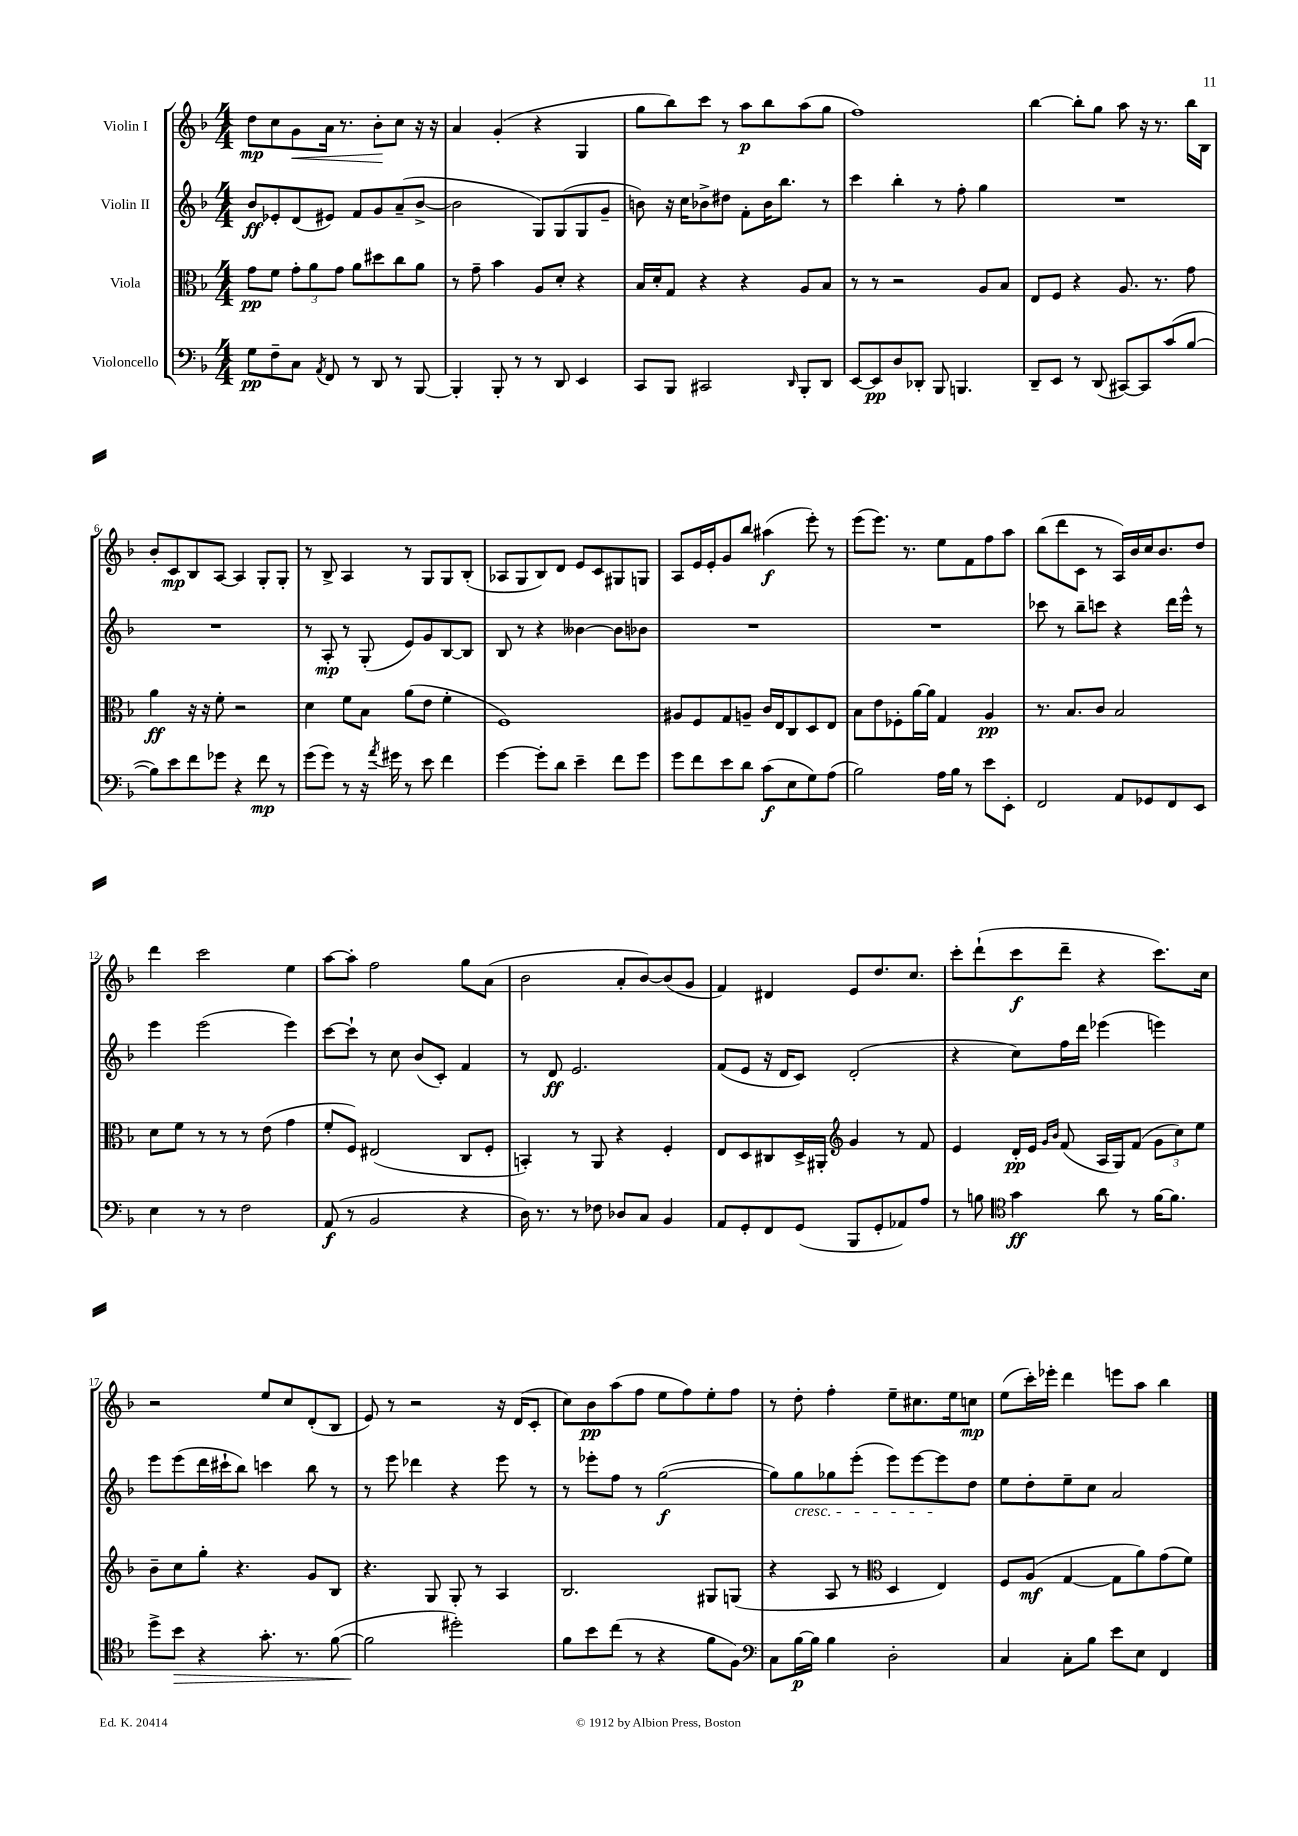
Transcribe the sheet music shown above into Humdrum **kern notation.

**kern	**kern	**kern	**kern
*staff4	*staff3	*staff2	*staff1
*clefF4	*clefC3	*clefG2	*clefG2
*k[b-]	*k[b-]	*k[b-]	*k[b-]
*M4/4	*M4/4	*M4/4	*M4/4
8G	8g	8b-	8dd
8F~	8f	8e-'	8cc
8C	12g'	(8d	8g
.	12a	.	.
8qAA	.	.	.
8FF	.	8e#)	16a
.	12g	.	.
.	.	.	8.r
8r	8a	8f	.
8DD	8dd#	8g	8b-'
8r	8cc	(8a~	8cc
[8BBB-	8a	[8b-^	16r
.	.	.	16r
=	=	=	=
4BBB-']	8r	2b-]	4a
.	8g~	.	.
8BBB-'	4b-	.	(4g'
8r	.	.	.
8r	8A	8G)	4r
8DD	8d'	(8G	.
4EE	4r	8G	4G
.	.	8g~	.
=	=	=	=
8CC	16B-	8b)	8gg
.	16d'	.	.
8BBB-	8G	16r	8bb-)
.	.	16cc	.
2CC#	4r	8b-^	8ccc
.	.	8dd#	8r
.	4r	8f'	8aa
.	.	16b-	8bb-
.	.	8.bb-	.
16qqDD	.	.	.
8BBB-'	8A	.	(8aa
8DD	8B-	8r	8gg
=	=	=	=
[8EE	8r	4ccc	1ff)
8EE]	8r	.	.
8D	2r	4bb-'	.
8DD-'	.	.	.
8BBB-	.	8r	.
4.BBB	.	8ff'	.
.	8A	4gg	.
.	8B-	.	.
=	=	=	=
8DD~	8E	1r	[4bb-
8EE	8F	.	.
8r	4r	.	8bb-']
(8DD	.	.	8gg
[8CC#)	8.A	.	8aa
8CC#]	.	.	16r
.	8.r	.	8.r
(8c	.	.	.
[8B-	8g	.	16bb-
.	.	.	16B-
=	=	=	=
8B-])	4a	1r	8b-'
8e	.	.	8c
8f	16r	.	8B-
.	16r	.	.
8g-	8f'	.	[8A
4r	2r	.	4A]
8f	.	.	8G'
8r	.	.	8G'
=	=	=	=
(8g	4d	8r	8r
8g)	.	8A'	8B-^
8r	8f	8r	4A
16r	8B-	(8G'	.
8qa	.	.	.
16g#	.	.	.
8r	(8a	8e)	8r
8e	8e	8g	8G
4f	4f'	[8B-	8G
.	.	8B-]	(8B-'
=	=	=	=
[4g	1F)	8B-	8A-
.	.	8r	8G
8g']	.	4r	8B-)
8d	.	.	8d
4e~	.	[4b--	8e
.	.	.	8c
8f	.	8b--]	8G#
8g	.	8b-	8G
=	=	=	=
8g	8A#	1r	8A
8f	8F	.	16e
.	.	.	16e'
8e	8G	.	8g
8d	8A~	.	8bb-
(8c	16c	.	(4aa#
.	16E	.	.
8E	8C	.	.
8G)	8D	.	8eee')
(8A	8E	.	8r
=	=	=	=
2B-)	8B-	1r	(8eee
.	8e	.	8.eee)
.	8F-'	.	.
.	.	.	8.r
.	[16a	.	.
.	16a]	.	.
16A	4G	.	8ee
16B-	.	.	.
8r	.	.	8f
8e	4A	.	8ff
8EE'	.	.	8aa
=	=	=	=
2FF	8.r	8ccc-	(8bb-
.	.	8r	8ddd
.	8.B-	.	.
.	.	8bb-~	8c
.	8c	8ccc	8r
8AA	2B-	4r	16A)
.	.	.	16b-
8GG-	.	.	16cc
.	.	.	8.b-
8FF	.	16ddd	.
.	.	16eee^^	.
8EE	.	8r	8dd
=	=	=	=
4E	8d	4eee	4ddd
.	8f	.	.
8r	8r	(2eee	2ccc
8r	8r	.	.
2F	8r	.	.
.	(8e	.	.
.	4g	4eee)	4ee
=	=	=	=
(8AA	8f'	[8ccc	[8aa
8r	8F)	8ccc`]	8aa']
2BB-	(2E#	8r	2ff
.	.	8cc	.
.	.	(8b-	.
.	.	8c')	.
4r	8C	4f	8gg
.	8F'	.	(8a
=	=	=	=
16D)	4BB')	8r	2b-
8.r	.	.	.
.	.	8d	.
8r	8r	2.e	.
8F-	8AA	.	.
8D-	4r	.	8a'
8C	.	.	[8b-)
4BB-	4F'	.	(8b-]
.	.	.	8g
=	=	=	=
8AA	8E	(8f	4f)
8GG'	8D	8e	.
8FF	8C#	16r	4d#
.	.	16d	.
(8GG	16D^	8c)	.
.	16AA#'	.	.
*	*clefG2	*	*
8BBB-	4g	(2d'	8e
8GG'	.	.	8.dd
8AA-)	8r	.	.
.	.	.	8.cc
8A	8f	.	.
=	=	=	=
8r	4e	4r	8ccc'
8B	.	.	(8ddd`
*clefC4	*	*	*
4g	16d'	8cc)	8ccc
.	16e	.	.
.	16qqg	.	.
.	16qqb-	.	.
.	(8f	16ff	8ddd~
.	.	16ddd	.
8a	16A	(4eee-	4r
.	16G)	.	.
8r	(8f	.	.
[16f	12g	4eee)	8.ccc)
8.f]	.	.	.
.	12cc)	.	.
.	12ee	.	.
.	.	.	16cc
=	=	=	=
8dd^	8b-~	8eee	2r
8b-	8cc	(8eee	.
4r	8gg'	16ddd	.
.	.	16ccc#`	.
.	4.r	8bb-)	.
8.g'	.	4ccc	8ee
.	.	.	8cc
8.r	.	.	.
.	8g	8bb-	(8d'
([8f	8B-	8r	8B-
=	=	=	=
2f]	4.r	8r	8e)
.	.	8eee	8r
.	.	4ddd-	2r
.	8G	.	.
2dd#')	8G'	4r	.
.	8r	.	.
.	4A	8eee	16r
.	.	.	(16d
.	.	8r	8c'
=	=	=	=
8f	2.B-	8r	8cc)
8b-	.	8eee-'	8b-
(8cc	.	8ff	(8aa
8r	.	8r	8ff
4r	.	([2gg	8ee
.	.	.	8ff)
8f	8G#	.	8ee'
8F)	(8G	.	8ff
=	=	=	=
*clefF4	*	*	*
8C	4r	8gg])	8r
[16B-	.	8gg	8dd'
16B-]	.	.	.
4B-	8A	8gg-	4ff'
.	8r	(8eee'	.
*	*clefC3	*	*
2D'	4D	8eee)	8ee~
.	.	[8eee	8.cc#
.	4E)	8eee]	.
.	.	.	16ee
.	.	8dd	8cc
=	=	=	=
4C	8F	8ee	(8ee
.	(8A	8dd'	16ccc')
.	.	.	16eee-'
8C'	[4G	8ee~	4ddd
8B-	.	8cc	.
8e	8G]	2a	8eee
8E	8a)	.	8aa
4FF	(8g	.	4bb-
.	8f)	.	.
==	==	==	==
*-	*-	*-	*-
